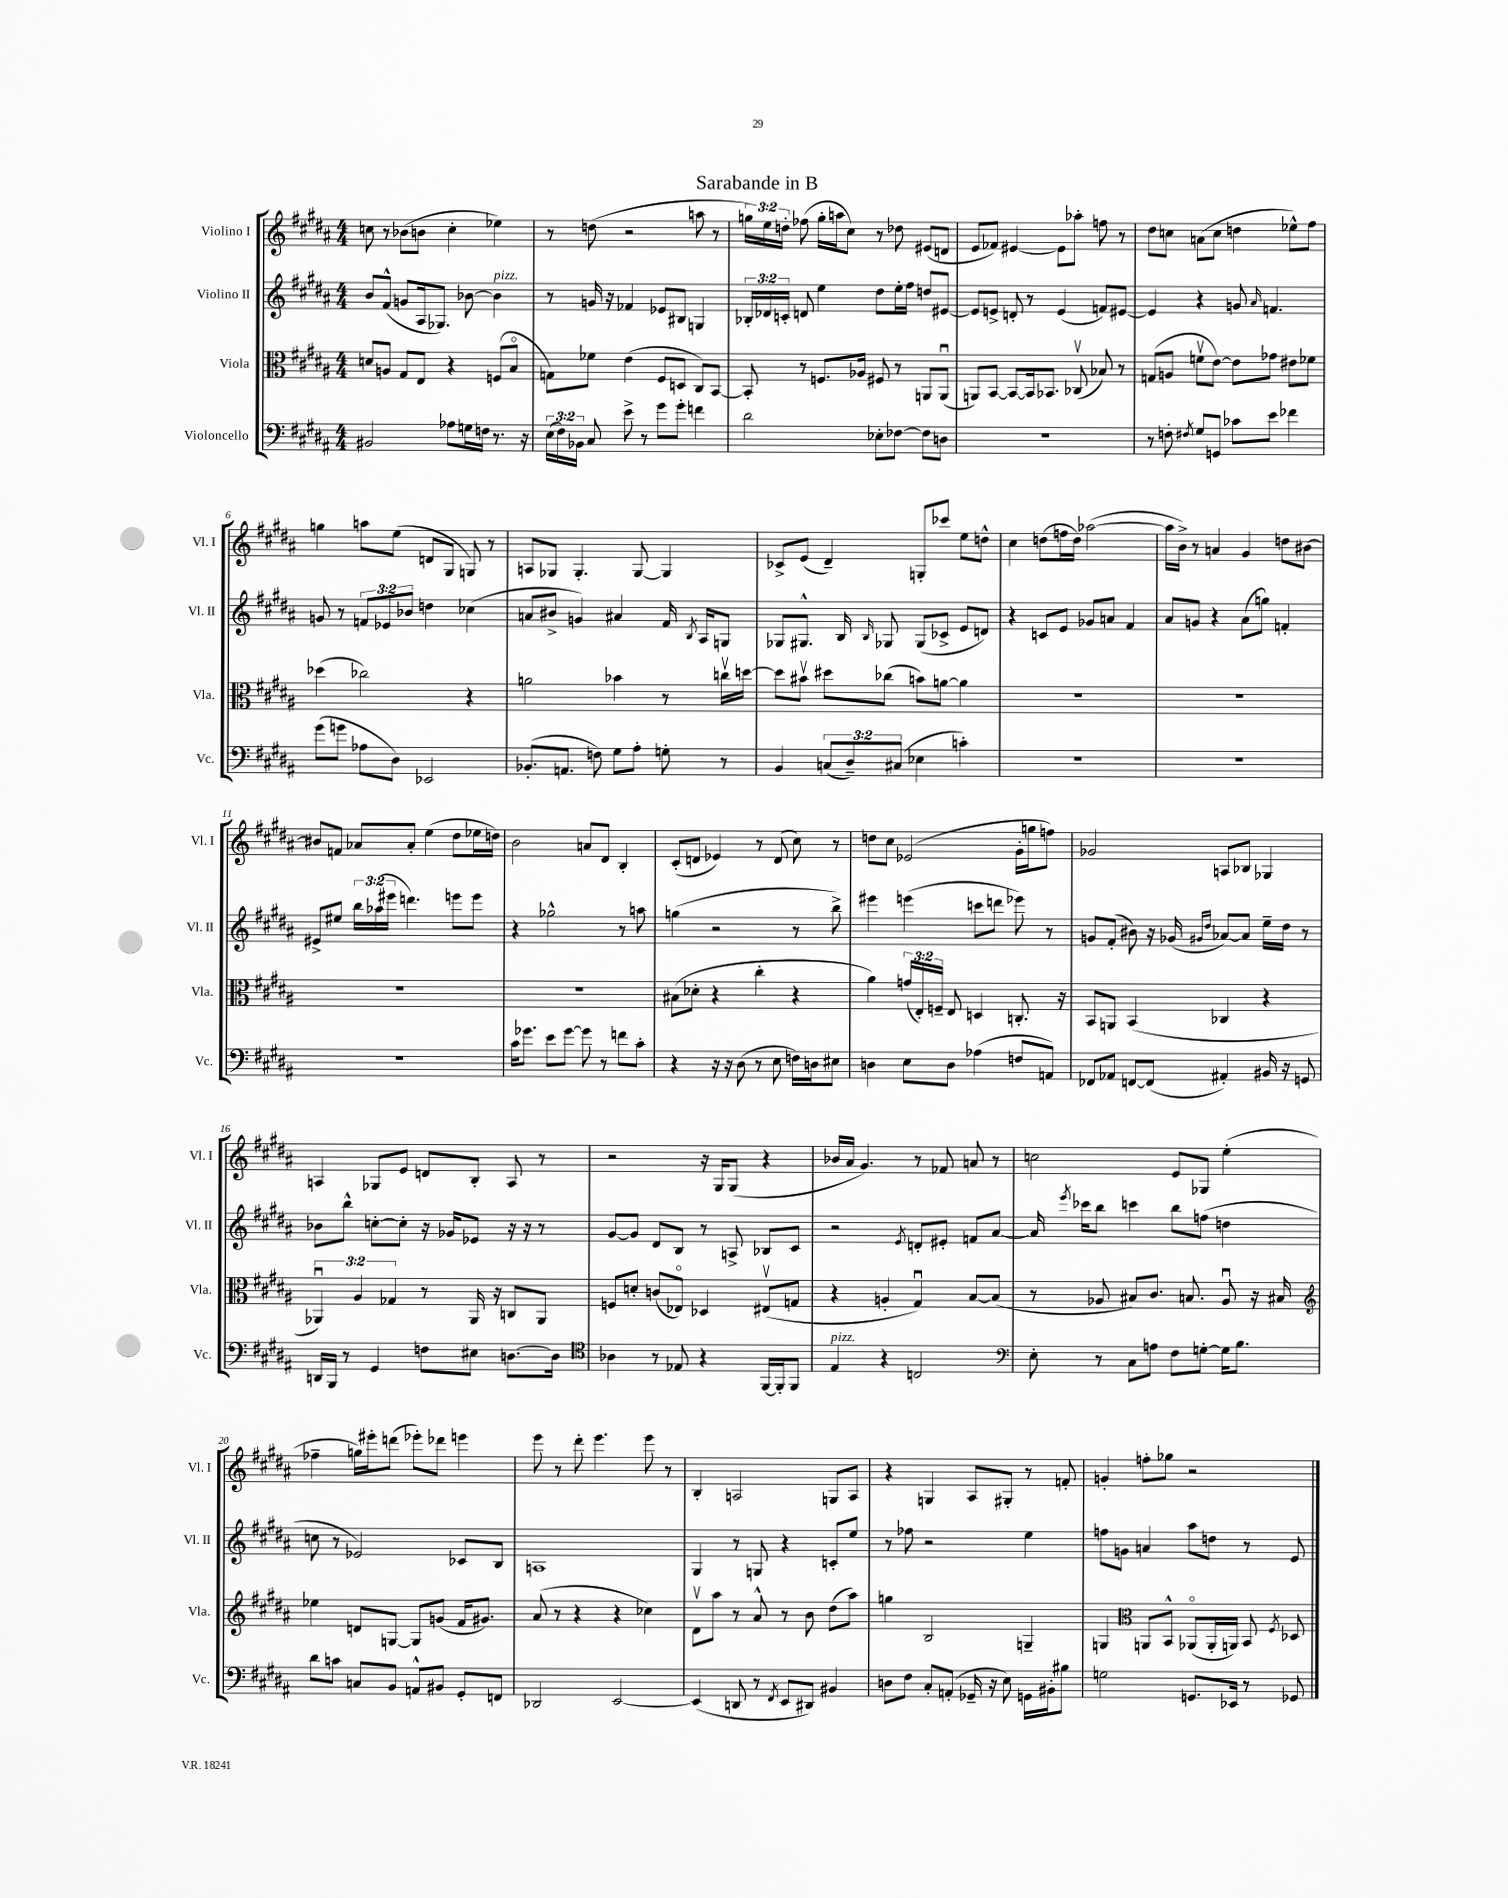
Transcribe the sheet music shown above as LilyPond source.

\header { title = "Sarabande in B" }
<<
\new StaffGroup <<
\new Staff = "s0" \with { instrumentName = "Violino I" shortInstrumentName = "Vl. I" } {
    \clef treble \key b \major \numericTimeSignature \time 4/4 \override Staff.TupletNumber.text = #tuplet-number::calc-fraction-text
    \autoBeamOff c''8 r8 bes'8[( b'8] c''4-. ees''4) |
    r8 d''8( r2 a''8 r8 |
    \tuplet 3/2 { g''16[) e''16 d''16]-. } fes''8( g''16[-. a''16 cis''8]) r8 des''8 eis'8[( d'8] |
    e'8[ fes'8]) eis'4~ eis'8[ aes''8]-. f''8 r8 |
    dis''8[ c''8] a'8[( c''8] d''4 ees''8[-^) fis''8] |
    g''4 a''8[ e''8]( d'8[ gis8] g8) r8 |
    a8[ ges8] ges4.-. ges8~ ges4 |
    ces'8[-> e'8]( dis'4--) g8[-. ces'''8] e''8[ d''8]-^ |
    cis''4 d''8[( f''16 d''16]) aes''2~( |
    aes''16[ b'16]->) r8 a'4 gis'4 d''8[ bis'8]~ |
    bis'8[ f'8] aes'8[ aes'8]-. e''4( dis''8[ ees''16 d''16]) |
    b'2 a'8[ dis'8] b4-. |
    cis'8[-.( d'8] ees'4) r8 d'8( cis''8) r8 |
    d''8[ cis''8] ees'2( gis'16[-. g''16 f''8]) |
    ges'2 a8[ bes8] ges4 |
    a4 ges8[ e'8] d'8[ b8]-. a8 r8 |
    r2 r16 gis16[ gis8]( r4 |
    bes'16[ ais'16] gis'4.) r8 fes'8 a'8 r8 |
    c''2 e'8[ ges8] e''4-.( |
    fes''4-- g''16[) eis'''16-. d'''8]( ees'''8[-.) des'''8] e'''4 |
    e'''8 r8 dis'''8-. e'''4. e'''8 r8 |
    b4-. a2 g8[ a8] |
    r4 g4 ais8[ gis8]-. r8 f'8-. |
    g'4-. f''8[-. ges''8] r2 \bar "|." |
}
\new Staff = "s1" \with { instrumentName = "Violino II" shortInstrumentName = "Vl. II" } {
    \clef treble \key b \major \numericTimeSignature \time 4/4 \override Staff.TupletNumber.text = #tuplet-number::calc-fraction-text
    \autoBeamOff b'8[ fis'8]-^( g'8[ ais16 ges8.]) bes'8~ bes'4^\markup { \italic "pizz." } |
    r8 g'16 r16 fes'4 ees'8[ bis8] g4 |
    \tuplet 3/2 { bes16[-. des'16 c'16]-. } d'8 e''4 dis''8[ e''16-. fis''16] d''8[ eis'8]~ |
    eis'8[ e'8]-> d'8-. r8 e'4( f'8[) eis'8]~ |
    eis'4 r4 g'8 \grace { ais'16 } f'4. |
    g'8 r8 \tuplet 3/2 { f'8[ ees'8 bes'8] } d''4 ces''4( |
    a'8[ bis'8]-> g'4) ais'4 fis'16 \acciaccatura { b8 } ais16[ g8] |
    ges8[ gis8.]-^ b16 \grace { b16 } ges8 ges8[( ces'8]-> e'8[ d'8]) |
    r4 c'8[ e'8] ges'8[ a'8] fis'4 |
    ais'8[ g'8] r4 ais'8[( g''8]) f'4-. |
    eis'8[-> eis''8] \tuplet 3/2 { b''16[ aes''16( eis'''16] } d'''4.) e'''8[ e'''8] |
    r4 ges''2-^ r8 a''8 |
    g''4( r2 r8 b''8->) |
    eis'''4 e'''4( c'''8[ d'''8] ees'''8) r8 |
    g'8[ fis'8]-.( bis'8) r16 ges'16( \grace { gis'16[ dis''16] } aes'8[~) aes'8] e''16[-- dis''16] r8 |
    bes'8[ b''8]-^ c''8[~-. c''8]-. r16 ges'16[ ees'8] r16 r16 r8 |
    gis'8[~ gis'8] dis'8[ b8] r8 a8-> bes8[ cis'8] |
    r2 \acciaccatura { e'8 } d'8[-. eis'8]-. f'8[ ais'8]~ |
    ais'16 \acciaccatura { e'''8 } ces'''16[ b''8] c'''4 b''8[ f''8]( d''4 |
    c''8 r8 ees'2) ces'8[ b8] |
    a1 |
    gis4 r8 g8 r4 c'8[-. e''8] |
    r8 fes''8 r2 e''4 |
    f''8[ g'8] a'4 ais''8[ d''8] r8 e'8 \bar "|." |
}
\new Staff = "s2" \with { instrumentName = "Viola" shortInstrumentName = "Vla." } {
    \clef alto \key b \major \numericTimeSignature \time 4/4 \override Staff.TupletNumber.text = #tuplet-number::calc-fraction-text
    \autoBeamOff d'8[ a8] gis8[ e8] r4 f8[( b8]\flageolet |
    g8[) fes'8] e'4( fis8[ d8] cis8[) b,8]~ |
    b,8-. r8 f8.[ aes16] fis8 r8 a,8[ a,8]\downbow( |
    a,8[) b,8]~ b,8[~ b,16 bes,8.] ces8\upbow( bes8) r8 |
    g8[( a8] f'8[\upbow e'8]~) e'8[ ges'8] eis'8[ fes'8] |
    des''4( ces''2) r4 |
    a'2 bes'4 r8 c''16[\upbow d''16]~ |
    d''8[ bis'8]\upbow dis''8[ ces''8]( b'8[) a'8]~ a'4 |
    R1 |
    R1 |
    R1 |
    R1 |
    bis8[( des'8]-. r4 cis''4-. r4 |
    ais'4) \tuplet 3/2 { g'16[( e16-.) f16]-- } e8 d4 c8.-. r16 |
    b,8[ a,8] b,4( ces4 r4 |
    \tuplet 3/2 { aes,4\downbow) ais4 ges4 } r8 aes,16 r16 c8[ aes,8] |
    f8[ d'8]-. c'8[( ees8]\flageolet) des4 eis8[\upbow( g8] |
    r4 a4-. gis4\downbow) b8[~ b8]( |
    r8 aes8 bis8[) cis'8.] b8. aes8\downbow r16 bis16 |
    \clef treble ees''4 d'8[ g8]~ g8[ g'8]( fis'16[ gis'8.]) |
    ais'8( r8 r4 r4 ces''4) |
    dis'8[\upbow ais''8] r8 ais'8-^ r8 b'8 dis''8[( ais''8]) |
    g''4 b2 g4-- |
    g4 \clef alto a,8[ b,8]-^ aes,8[\flageolet( aes,16-. a,16]) b,8 \acciaccatura { fis8 } des8 \bar "|." |
}
\new Staff = "s3" \with { instrumentName = "Violoncello" shortInstrumentName = "Vc." } {
    \clef bass \key b \major \numericTimeSignature \time 4/4 \override Staff.TupletNumber.text = #tuplet-number::calc-fraction-text
    \autoBeamOff bis,2 aes8[ g16 f16] r8. r16 |
    \tuplet 3/2 { e16[( fis16) bes,16] } cis8 e'8-> r8 gis'8[ gis'8]-. f'4 |
    dis'2 ees8[-. fes8]~ fes8[ d8] |
    R1 |
    r8 f8-. \acciaccatura { fis8 } gis8[ g,8] ces'8[ e'8] fes'4 |
    gis'8[( g'8] aes8[ dis8]) ees,2 |
    bes,8.[-.( a,8.] f8) gis8[ ais8]-. g8-. r8 |
    b,4 \tuplet 3/2 { c8[( dis8--) cis8]( } ees4 c'4-.) |
    R1 |
    R1 |
    R1 |
    cis'16[ ges'8.] e'8[ ges'8]~ ges'8 r8 f'8[ cis'8]-. |
    r4 r16 r16 dis8( r8 e8 f16[) d16 eis8] |
    d4 e8[ d8] aes4( f8[ a,8]) |
    fes,8[ aes,8] f,8[~ f,8]( ais,4-.) bis,16 r16 g,8 |
    d,16[ b,,16] r8 gis,4 f8[ eis8] d8.[~ d16] |
    \clef tenor aes4 r8 ees8 r4 fis,16[~ fis,16-. fis,8] |
    e4^\markup { \italic "pizz." } r4 c2 |
    \clef bass e8-. r8 cis8[ a8] fis8[ g8]~-. g16[ b8.] |
    dis'8[ c'8] c8[ b,8] a,8[-^ bis,8] gis,8[-. f,8] |
    des,2 e,2~ |
    e,4( d,8 r8 \acciaccatura { fis,8 } e,8[ dis,8]) bis,4 |
    d8[ fis8] cis8[-. a,8]-.( ges,16-- r16 e8) g,16[ bis,16-. bis8] |
    g2 g,8.[ ees,16] r8 ges,8 \bar "|." |
}
>>
>>
